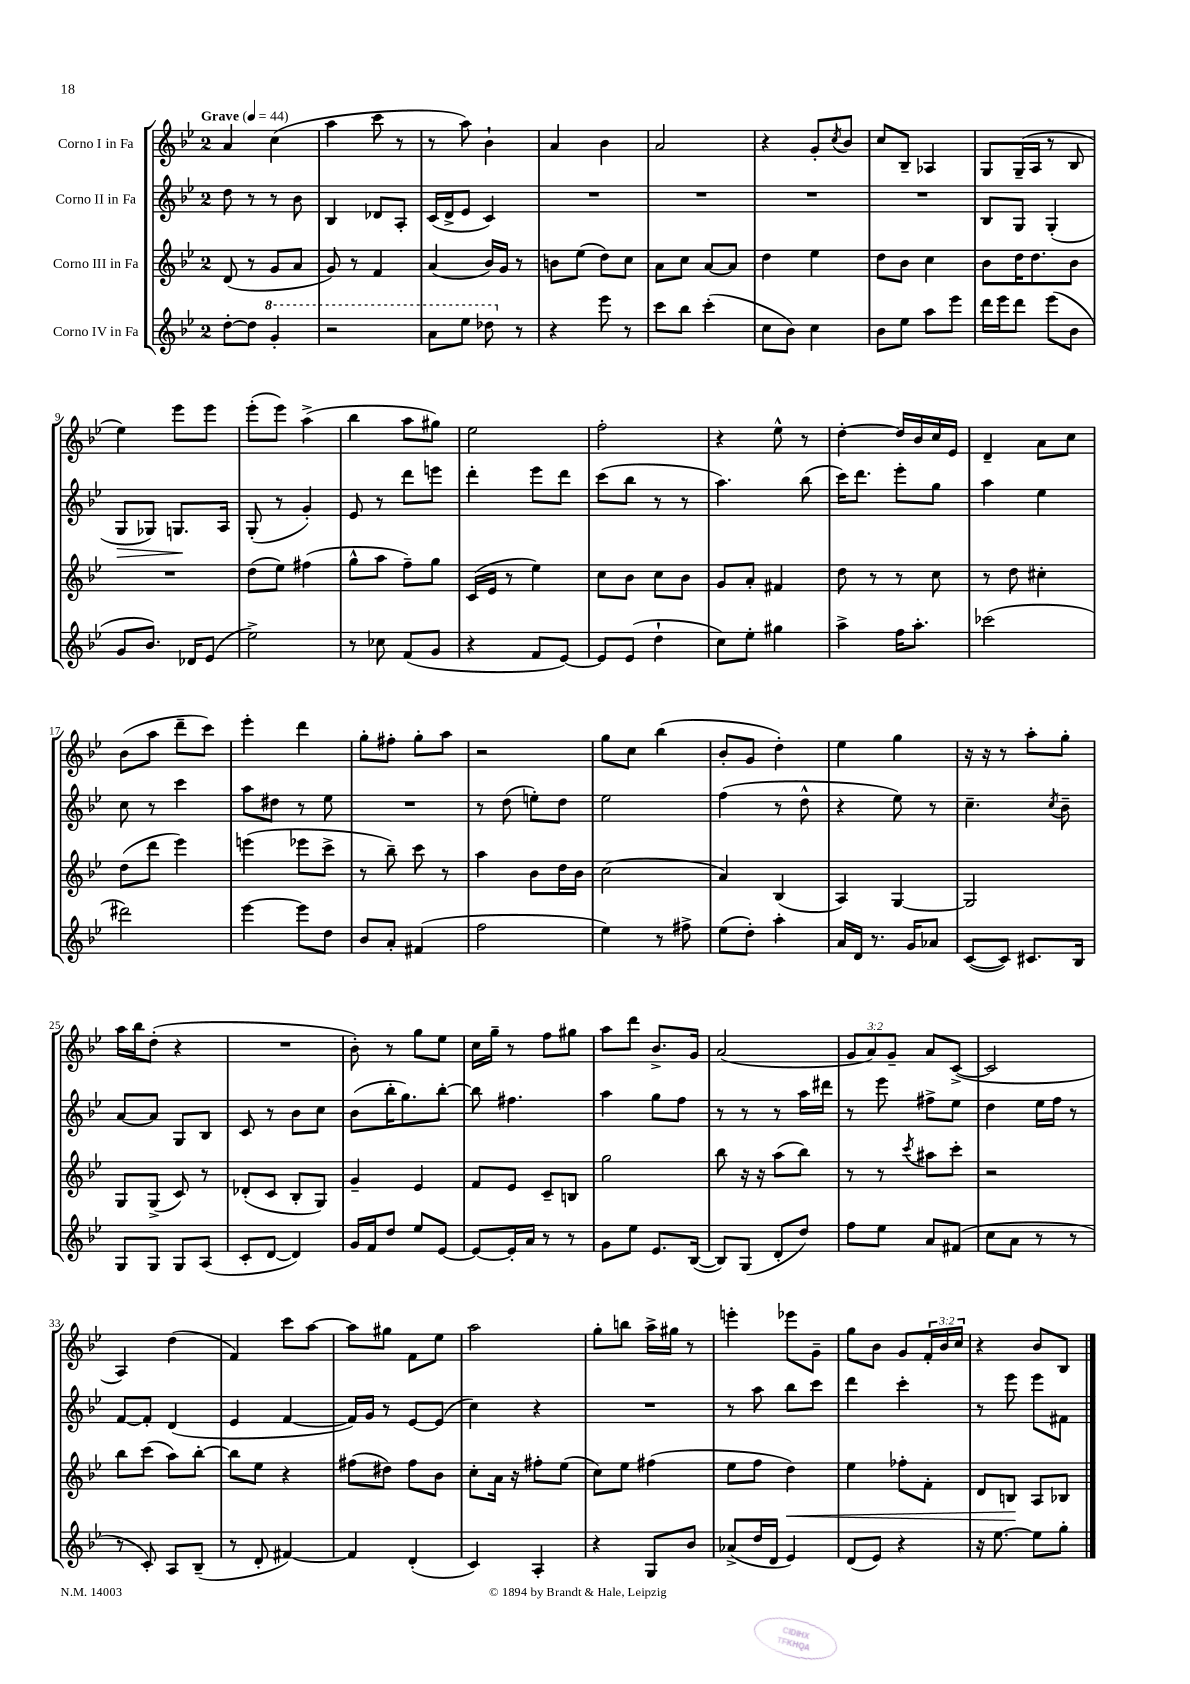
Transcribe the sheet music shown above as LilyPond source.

<<
\new StaffGroup <<
\new Staff = "s0" \with { instrumentName = "Corno I in Fa" } {
    \clef treble \key bes \major \once \override Staff.TimeSignature.style = #'single-digit \time 2/4 \override Staff.TupletNumber.text = #tuplet-number::calc-fraction-text \tempo "Grave" 4 = 44
    a'4 c''4( |
    a''4 c'''8 r8 |
    r8 a''8) bes'4-! |
    a'4 bes'4 |
    a'2 |
    r4 g'8-. \acciaccatura { c''8 } bes'8 |
    c''8 bes8-- aes4 |
    g8 g16--( a16 r8 bes8 |
    ees''4) ees'''8 ees'''8 |
    ees'''8-.( ees'''8) a''4->( |
    bes''4 a''8 gis''8) |
    ees''2 |
    f''2-. |
    r4 ees''8-^ r8 |
    d''4~-. d''16 bes'16 c''16 ees'16 |
    d'4-- a'8 c''8 |
    bes'8( a''8 d'''8-- c'''8) |
    ees'''4-. d'''4 |
    g''8-. fis''8-. g''8-. a''8 |
    r2 |
    g''8 c''8 bes''4( |
    bes'8-. g'8 d''4-.) |
    ees''4 g''4 |
    r16 r16 r8 a''8-. g''8-. |
    a''16 bes''16 d''8-.( r4 |
    R2 |
    bes'8-.) r8 g''8 ees''8 |
    c''16 g''16-- r8 f''8 gis''8 |
    a''8 d'''8 bes'8.-> g'16 |
    a'2( |
    \tuplet 3/2 { g'8 a'8) g'8-- } a'8 c'8~->( |
    c'2 |
    a4) d''4( |
    f'4) c'''8 a''8~ |
    a''8 gis''8 f'8 ees''8 |
    a''2 |
    g''8-. b''8 a''16-> gis''16 r8 |
    e'''4-. ees'''8 g'8-- |
    g''8 bes'8 g'8 \tuplet 3/2 { f'16-. bes'16 c''16 } |
    r4 bes'8 bes8 \bar "|." |
}
\new Staff = "s1" \with { instrumentName = "Corno II in Fa" } {
    \clef treble \key bes \major \once \override Staff.TimeSignature.style = #'single-digit \time 2/4
    d''8 r8 r8 bes'8 |
    bes4 des'8 a8-. |
    c'16( d'16-> ees'8 c'4) |
    R2 |
    R2 |
    R2 |
    R2 |
    bes8 g8 g4-.( |
    g8\> ges8) g8.\! a16 |
    g8-.( r8 g'4-.) |
    ees'8 r8 d'''8 e'''8 |
    d'''4-. ees'''8 d'''8 |
    c'''8( bes''8 r8 r8 |
    a''4.) bes''8( |
    c'''16) d'''8. ees'''8-. g''8 |
    a''4 ees''4 |
    c''8 r8 c'''4 |
    a''8 dis''8 r8 ees''8 |
    R2 |
    r8 d''8( e''8-.) d''8 |
    ees''2 |
    f''4( r8 d''8-^ |
    r4 ees''8) r8 |
    c''4.-- \acciaccatura { c''8 } bes'8-- |
    a'8~ a'8 g8 bes8 |
    c'8 r8 bes'8 c''8 |
    bes'8( bes''16-. g''8.) bes''8~-. |
    bes''8 fis''4. |
    a''4 g''8 f''8 |
    r8 r8 r8 a''16 dis'''16 |
    r8 ees'''8 fis''8-> ees''8 |
    d''4 ees''16 f''16 r8 |
    f'8~ f'8-. d'4( |
    ees'4 f'4~ |
    f'16) g'16 r8 ees'8~ ees'8( |
    c''4) r4 |
    R2 |
    r8 a''8 bes''8 c'''8 |
    d'''4 c'''4-. |
    r8 ees'''8 ees'''8 fis'8 \bar "|." |
}
\new Staff = "s2" \with { instrumentName = "Corno III in Fa" } {
    \clef treble \key bes \major \once \override Staff.TimeSignature.style = #'single-digit \time 2/4
    d'8( r8 g'8 a'8 |
    g'8) r8 f'4 |
    a'4( bes'16) g'16 r8 |
    b'8 ees''8( d''8) c''8 |
    a'8 c''8 a'8~ a'8 |
    d''4 ees''4 |
    d''8 bes'8 c''4 |
    bes'8 d''16 d''8. bes'8 |
    R2 |
    d''8( ees''8) fis''4( |
    g''8-^ a''8 f''8--) g''8 |
    c'16( ees'16 r8 ees''4) |
    c''8 bes'8 c''8 bes'8 |
    g'8 a'8-. fis'4 |
    d''8 r8 r8 c''8 |
    r8 d''8 cis''4-. |
    d''8( d'''8 ees'''4) |
    e'''4( ees'''8 c'''8-> |
    r8 bes''8--) c'''8 r8 |
    a''4 bes'8 d''16 bes'16 |
    c''2( |
    a'4) bes4( |
    a4) g4~ |
    g2 |
    g8 g8->( c'8) r8 |
    des'8-.( c'8 bes8-. g8) |
    g'4-- ees'4 |
    f'8 ees'8 c'8-- b8 |
    g''2 |
    bes''8 r16 r16 a''8( bes''8) |
    r8 r8 \acciaccatura { c'''8 } ais''8 c'''8-. |
    r2 |
    bes''8 c'''8( a''8) bes''8~-. |
    bes''8 ees''8 r4 |
    fis''8( dis''8) fis''8 bes'8 |
    c''8-. a'16 r16 fis''8-. ees''8( |
    c''8) ees''8 fis''4( |
    ees''8 f''8 d''4\<) |
    ees''4 fes''8-. f'8-. |
    d'8 b8\! a8 bes8 \bar "|." |
}
\new Staff = "s3" \with { instrumentName = "Corno IV in Fa" } {
    \clef treble \key bes \major \once \override Staff.TimeSignature.style = #'single-digit \time 2/4
    d''8~-. d''8 \ottava #1 g''4-. |
    r2 |
    a''8 ees'''8 des'''8 \ottava #0 r8 |
    r4 ees'''8 r8 |
    c'''8 bes''8 c'''4-.( |
    c''8 bes'8) c''4 |
    bes'8 ees''8 a''8 ees'''8 |
    d'''16 ees'''16 d'''8 ees'''8( bes'8 |
    g'8 bes'8.) des'16 ees'8( |
    ees''2->) |
    r8 ces''8 f'8( g'8 |
    r4 f'8 ees'8~) |
    ees'8 ees'8( d''4-! |
    c''8) ees''8-. gis''4 |
    a''4-> f''16 a''8.-. |
    ces'''2( |
    dis'''2) |
    ees'''4~ ees'''8 d''8 |
    bes'8 a'8-. fis'4( |
    f''2 |
    ees''4) r8 fis''8-> |
    ees''8( d''8-.) a''4-. |
    a'16 d'16 r8. g'16 aes'8 |
    c'8~( c'8) cis'8. bes16 |
    g8 g8 g8 a8( |
    c'8-. d'8~ d'4) |
    g'16 f'16 d''8 ees''8 ees'8~ |
    ees'8~ ees'16-. a'16 r8 r8 |
    g'8 ees''8 ees'8. bes16~( |
    bes8) g8( d'8-. d''8) |
    f''8 ees''8 a'8 fis'8( |
    c''8 a'8 r8 r8 |
    r8 c'8-.) a8 bes8--( |
    r8 d'8-. fis'4~) |
    fis'4 d'4-.( |
    c'4) a4-. |
    r4 g8 bes'8 |
    aes'8->( d''16 d'16 ees'4) |
    d'8( ees'8) r4 |
    r16 ees''8.~ ees''8 g''8-. \bar "|." |
}
>>
>>
